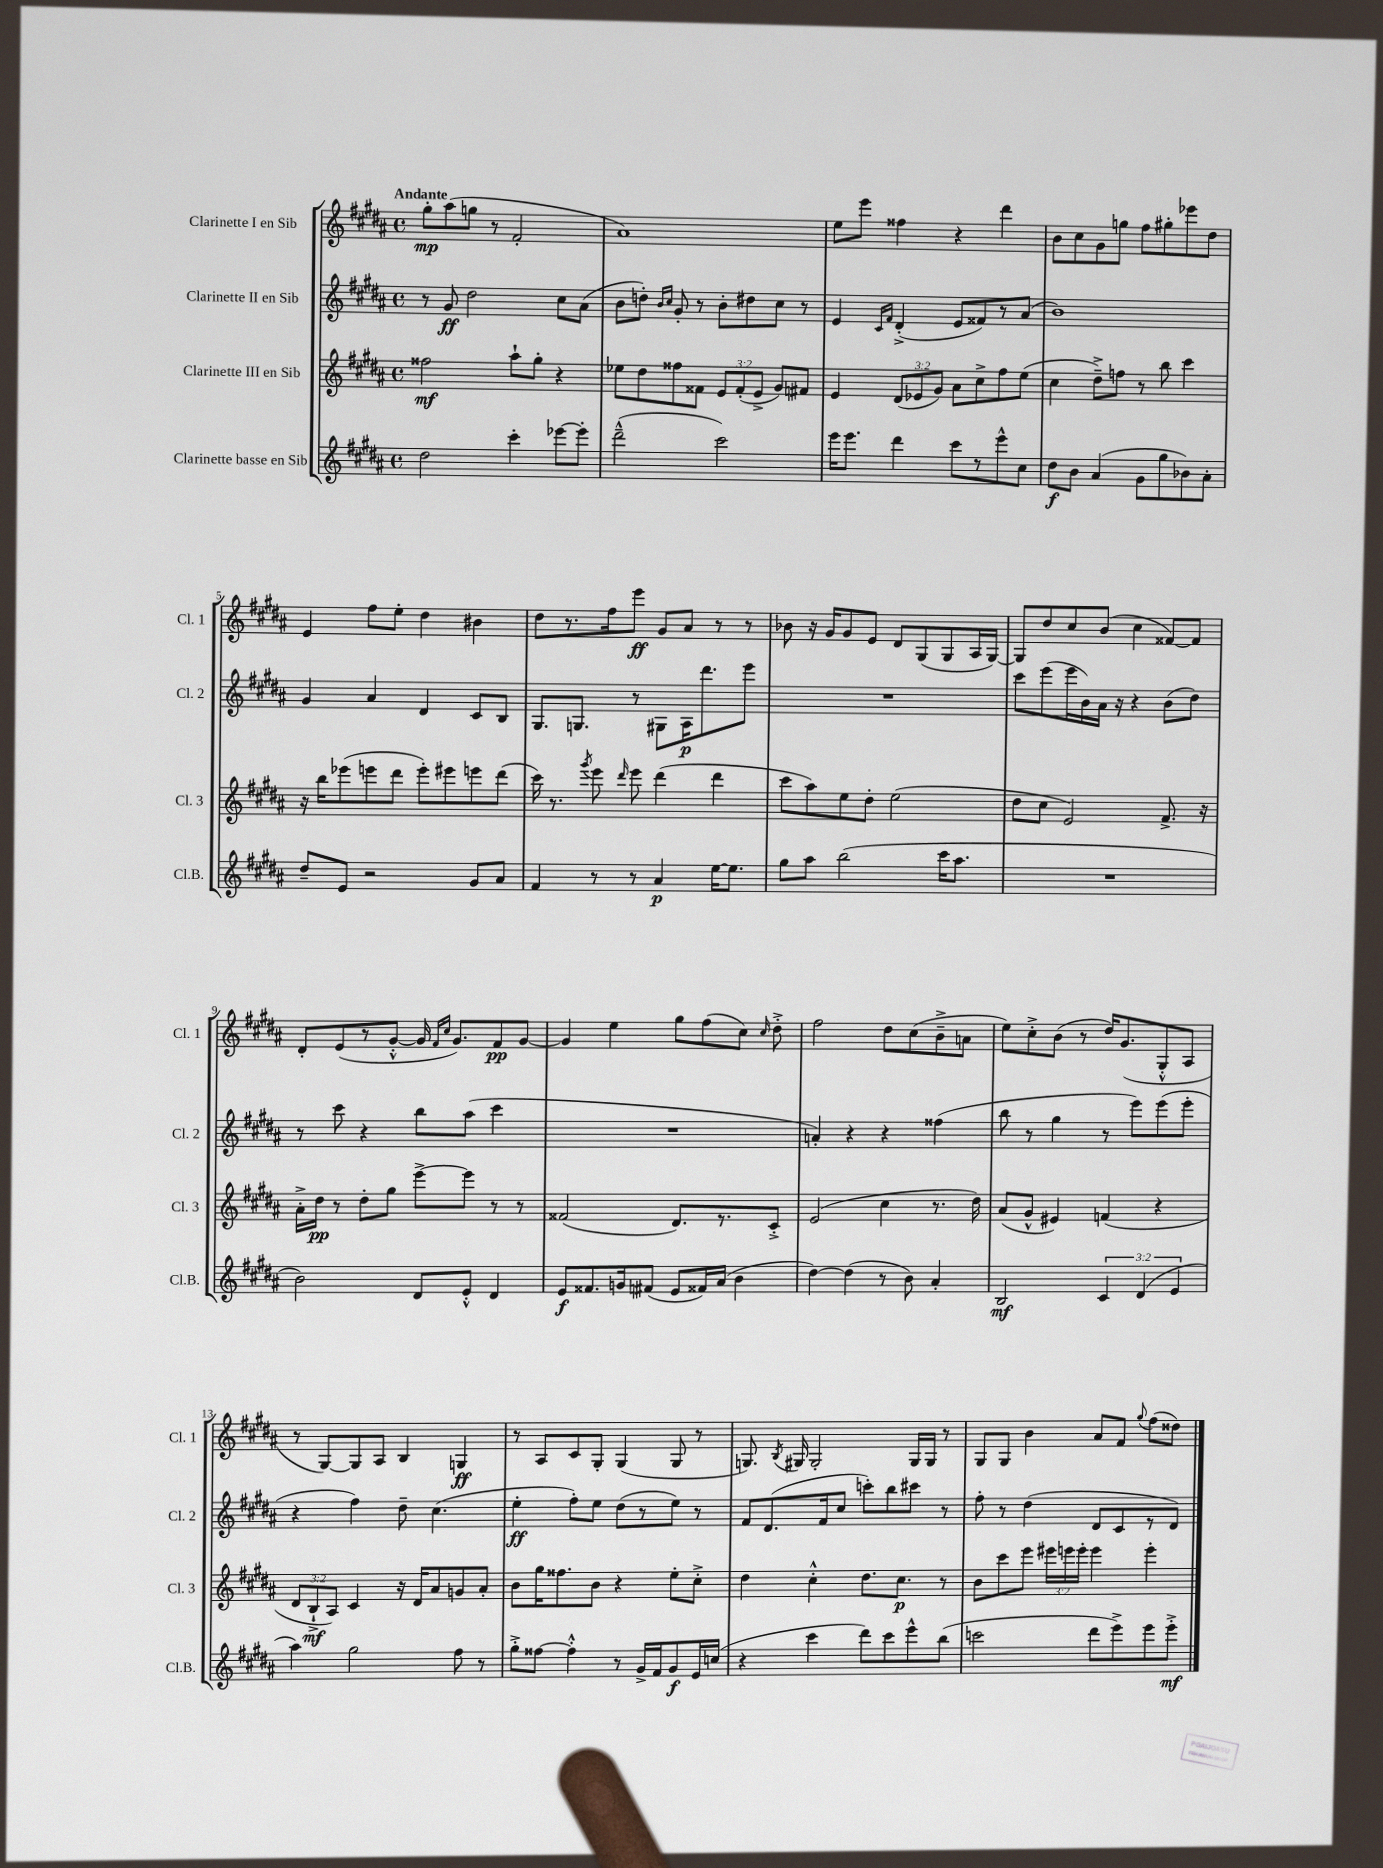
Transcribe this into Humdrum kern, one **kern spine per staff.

**kern	**dynam	**kern	**dynam	**kern	**dynam	**kern	**dynam
*part4	*part4	*part3	*part3	*part2	*part2	*part1	*part1
*staff4	*staff4	*staff3	*staff3	*staff2	*staff2	*staff1	*staff1
*I"Clarinette basse en Sib	*	*I"Clarinette III en Sib	*	*I"Clarinette II en Sib	*	*I"Clarinette I en Sib	*
*I'Cl.B.	*	*I'Cl. 3	*	*I'Cl. 2	*	*I'Cl. 1	*
*clefG2	*	*clefG2	*	*clefG2	*	*clefG2	*
*k[f#c#g#d#a#]	*	*k[f#c#g#d#a#]	*	*k[f#c#g#d#a#]	*	*k[f#c#g#d#a#]	*
*M4/4	*	*M4/4	*	*M4/4	*	*M4/4	*
*met(c)	*	*met(c)	*	*met(c)	*	*met(c)	*
=1	=1	=1	=1	=1	=1	=1	=1
!	!	!	!	!	!	!LO:TX:a:B:t=Andante	!
2dd#\	.	2ff##X\	mf	8r	.	8gg#'\L	mp
.	.	.	.	8g#/	ff	(8aa#\	.
.	.	.	.	2dd#\	.	8ggn\J	.
.	.	.	.	.	.	8r	.
4ccc#'\	.	8aa#`\L	.	.	.	2f#'/	.
.	.	8gg#'\J	.	.	.	.	.
[8eee-X\L	.	4r	.	8cc#\L	.	.	.
8eee-'\J]	.	.	.	(8a#\J	.	.	.
=2	=2	=2	=2	=2	=2	=2	=2
(2ddd#~^^\	.	8ee-X\L	.	8b\L	.	1a#)	.
.	.	8dd#\	.	8ddn'\J)	.	.	.
.	.	.	.	16qqb/LL	.	.	.
.	.	.	.	16qqcc#/JJ	.	.	.
.	.	8ff##X\	.	8g#'/	.	.	.
.	.	8f##X\J	.	8r	.	.	.
2ccc#\)	.	12e/L	.	8b'\L	.	.	.
.	.	(12f##'/	.	.	.	.	.
.	.	.	.	8dd#X\	.	.	.
.	.	12e^/J	.	.	.	.	.
.	.	8g#/L)	.	8cc#\J	.	.	.
.	.	8f#X/J	.	8r	.	.	.
=3	=3	=3	=3	=3	=3	=3	=3
16eee\KL	.	4e/	.	4e/	.	8ee\L	.
8.eee\J	.	.	.	.	.	.	.
.	.	.	.	.	.	8eee\J	.
.	.	.	.	16qqc#/LL	.	.	.
.	.	.	.	16qqf#/JJ	.	.	.
4ddd#\	.	(12d#/L	.	(4d#'^/	.	4ff##X\	.
.	.	12e-X/	.	.	.	.	.
.	.	12g#/J)	.	.	.	.	.
8ccc#\L	.	8a#\L	.	8e/L	.	4r	.
8r	.	8cc#^\	.	8f##X/)	.	.	.
8eee^^\	.	8ff#\	.	8r	.	4ddd#\	.
8cc#\J	.	(8ee\J	.	(8a#/J	.	.	.
=4	=4	=4	=4	=4	=4	=4	=4
8dd#\L	f	4cc#\	.	1b)	.	8b\L	.
8b\J	.	.	.	.	.	8cc#\	.
(4a#/	.	8dd#~^\L)	.	.	.	8g#\	.
.	.	8ffn\J	.	.	.	8ggn\J	.
8g#\L	.	8r	.	.	.	8ff#\L	.
8gg#\	.	8bb\	.	.	.	8gg#X'\	.
8b-X\)	.	4ccc#\	.	.	.	8eee-X\	.
8a#'\J	.	.	.	.	.	8dd#\J	.
!!LO:LB:g=z
=5	=5	=5	=5	=5	=5	=5	=5
8dd#~/L	.	16r	.	4g#/	.	4e/	.
.	.	16bb\KL	.	.	.	.	.
8e/J	.	(8eee-X\	.	.	.	.	.
2r	.	8eeen\	.	4a#/	.	8ff#\L	.
.	.	8ddd#\J	.	.	.	8ee'\J	.
.	.	8eee'\L)	.	4d#/	.	4dd#\	.
.	.	8eee#X\	.	.	.	.	.
8g#/L	.	8eeen\	.	8c#/L	.	4b#X\	.
8a#/J	.	(8ddd#\J	.	8B/J	.	.	.
=6	=6	=6	=6	=6	=6	=6	=6
4f#/	.	16ccc#\)	.	8.G#/L	.	8dd#\L	.
.	.	8.r	.	.	.	.	.
.	.	.	.	.	.	8.r	.
.	.	.	.	8.Gn/J	.	.	.
.	.	8qggg#/	.	.	.	.	.
8r	.	8eee\	.	.	.	.	.
.	.	.	.	.	.	16ff#\k	.
.	.	16qqddd#/	.	.	.	.	.
8r	.	8eee\	.	8r	.	8eee\J	ff
4a#/	p	(4ddd#\	.	8G#X\L	.	8g#/L	.
.	.	.	.	16A#\K	p	8a#/J	.
.	.	.	.	8.ddd#\	.	.	.
[16ee\KL	.	4ddd#\	.	.	.	8r	.
8.ee\J]	.	.	.	.	.	.	.
.	.	.	.	8eee\J	.	8r	.
=7	=7	=7	=7	=7	=7	=7	=7
8gg#\L	.	8ccc#\L	.	1r	.	8b-X\	.
8aa#\J	.	8aa#\)	.	.	.	16r	.
.	.	.	.	.	.	16g#/KL	.
(2bb\	.	8ee\	.	.	.	8g#/	.
.	.	8dd#'\J	.	.	.	8e/J	.
.	.	(2ee\	.	.	.	8d#/L	.
.	.	.	.	.	.	(8G#/	.
16ccc#\KL	.	.	.	.	.	8G#/	.
8.aa#\J	.	.	.	.	.	.	.
.	.	.	.	.	.	16A#/L	.
.	.	.	.	.	.	[16G#/JJ)	.
=8	=8	=8	=8	=8	=8	=8	=8
1r	.	8dd#\L	.	8ccc#\L	.	8G#/L]	.
.	.	8cc#\J	.	(8eee\	.	8dd#/	.
.	.	2e/)	.	16eee\L	.	8cc#/	.
.	.	.	.	16b\)	.	.	.
.	.	.	.	16a#\JJ	.	(8b/J	.
.	.	.	.	16r	.	.	.
.	.	.	.	4r	.	4cc#\	.
.	.	8.f#^/	.	(8b\L	.	[8f##X/L)	.
.	.	.	.	8dd#\J)	.	8f##/J]	.
.	.	16r	.	.	.	.	.
!!LO:LB:g=z
=9	=9	=9	=9	=9	=9	=9	=9
2b\)	.	16a#'^\LL	.	8r	.	8d#'/L	.
.	.	16dd#\JJ	pp	.	.	.	.
.	.	8r	.	8ccc#\	.	(8e/	.
.	.	8dd#'\L	.	4r	.	8r	.
.	.	8gg#\J	.	.	.	[8g#'^^/J	.
8d#/L	.	[8eee^\L	.	8bb\L	.	16g#/]	.
.	.	.	.	.	.	16qqf#/LL	.
.	.	.	.	.	.	16qqcc#/JJ	.
.	.	.	.	.	.	8.g#/L)	.
8e'^^/J	.	8eee\J]	.	(8aa#\J	.	.	.
4d#/	.	8r	.	4ccc#\	.	8f#/	pp
.	.	8r	.	.	.	[8g#/J	.
=10	=10	=10	=10	=10	=10	=10	=10
8e/L	f	(2f##X/	.	1r	.	4g#/]	.
8.f##X/	.	.	.	.	.	.	.
.	.	.	.	.	.	4ee\	.
16gn/k	.	.	.	.	.	.	.
(8f#X/J	.	.	.	.	.	.	.
8e/L	.	8.d#/L)	.	.	.	8gg#\L	.
16f##X/L)	.	.	.	.	.	(8ff#\	.
(16a#/JJ	.	8.r	.	.	.	.	.
4b\	.	.	.	.	.	8cc#\J)	.
.	.	.	.	.	.	16qqcc#/	.
.	.	8c#'^/J	.	.	.	8dd#'^\	.
=11	=11	=11	=11	=11	=11	=11	=11
[4dd#\)	.	(2e/	.	4an'/)	.	2ff#\	.
(4dd#\]	.	.	.	4r	.	.	.
8r	.	4cc#\	.	4r	.	8dd#\L	.
8b\)	.	.	.	.	.	(8cc#\	.
4a#'/	.	8.r	.	(4ff##X\	.	8b~^\	.
.	.	.	.	.	.	8an\J	.
.	.	16dd#\)	.	.	.	.	.
=12	=12	=12	=12	=12	=12	=12	=12
2B/	mf	(8a#/L	.	8bb\	.	8ee\L)	.
.	.	8g#^^/J	.	8r	.	8cc#'^\	.
.	.	4e#X/)	.	4gg#\	.	(8b\J	.
.	.	.	.	.	.	8r	.
6c#/	.	(4fn/	.	8r	.	16dd#/KL)	.
.	.	.	.	.	.	(8.g#/	.
.	.	.	.	8eee\L)	.	.	.
(6d#/	.	.	.	.	.	.	.
.	.	4r	.	(8eee\	.	8G#'^^/	.
6e/	.	.	.	.	.	.	.
.	.	.	.	8eee'\J	.	8A#/J	.
!!LO:LB:g=z
=13	=13	=13	=13	=13	=13	=13	=13
4aa#\)	.	12d#/L	.	4r	.	8r	.
.	.	12B`^/	mf	.	.	.	.
.	.	.	.	.	.	[8G#/L)	.
.	.	12A#/J)	.	.	.	.	.
2gg#\	.	4c#/	.	4ff#\)	.	8G#/]	.
.	.	.	.	.	.	8A#/J	.
.	.	16r	.	8dd#~\	.	4B/	.
.	.	16d#/KL	.	.	.	.	.
.	.	8a#/	.	(4.cc#\	.	.	.
8ff#\	.	8gn/	.	.	.	4Gn/	ff
8r	.	8a#'/J	.	.	.	.	.
=14	=14	=14	=14	=14	=14	=14	=14
8gg#'^\L	.	8b\L	.	4ee'\	ff	8r	.
[8ff##X\J	.	16gg#\K	.	.	.	8A#/L	.
.	.	8.ff##X\	.	.	.	.	.
4ff##'^^\]	.	.	.	8ff#'\L)	.	8c#/	.
.	.	8b\J	.	8ee\J	.	8G#'/J	.
8r	.	4r	.	(8dd#\L	.	(4G#/	.
16g#^/LL	.	.	.	8r	.	.	.
16f#/J	.	.	.	.	.	.	.
8g#/	f	8ee'\L	.	8ee\J)	.	8G#/	.
16e/L	.	8cc#'^\J	.	8r	.	8r	.
(16ccn/JJ	.	.	.	.	.	.	.
=15	=15	=15	=15	=15	=15	=15	=15
4r	.	4dd#\	.	8f#/L	.	8.Gn/)	.
.	.	.	.	(8.d#/	.	.	.
.	.	.	.	.	.	8qB/	.
.	.	.	.	.	.	16G#X/	.
4ccc#\	.	4cc#'^^\	.	.	.	2G#'/	.
.	.	.	.	16f#/k	.	.	.
.	.	.	.	8cc#/J	.	.	.
8ddd#\L)	.	8.dd#\L	.	8cccn'\L)	.	.	.
8ccc#\	.	.	.	8bb\	.	.	.
.	.	8.cc#\J	p	.	.	.	.
8eee^^\	.	.	.	8ccc#X\J	.	16G#/LL	.
.	.	.	.	.	.	16G#/JJ	.
(8bb\J	.	8r	.	8r	.	8r	.
=16	=16	=16	=16	=16	=16	=16	=16
2cccn\	.	8b\L	.	8ff#'\	.	8G#/L	.
.	.	8ccc#\	.	8r	.	8G#/J	.
.	.	8eee\J	.	(4dd#\	.	4b\	.
.	.	24eee#X\LL	.	.	.	.	.
.	.	24eeen\	.	.	.	.	.
.	.	24eee'\JJ	.	.	.	.	.
8ddd#\L	.	4eee\	.	8d#/L	.	8a#/L	.
8eee^\)	.	.	.	8c#/	.	8f#/J	.
.	.	.	.	.	.	8qqgg#/	.
8eee\	.	4eee'\	.	8r	.	(8ff#\L	.
8eee'^\J	mf	.	.	8d#/J)	.	8dd##X\J)	.
==	==	==	==	==	==	==	==
*-	*-	*-	*-	*-	*-	*-	*-
